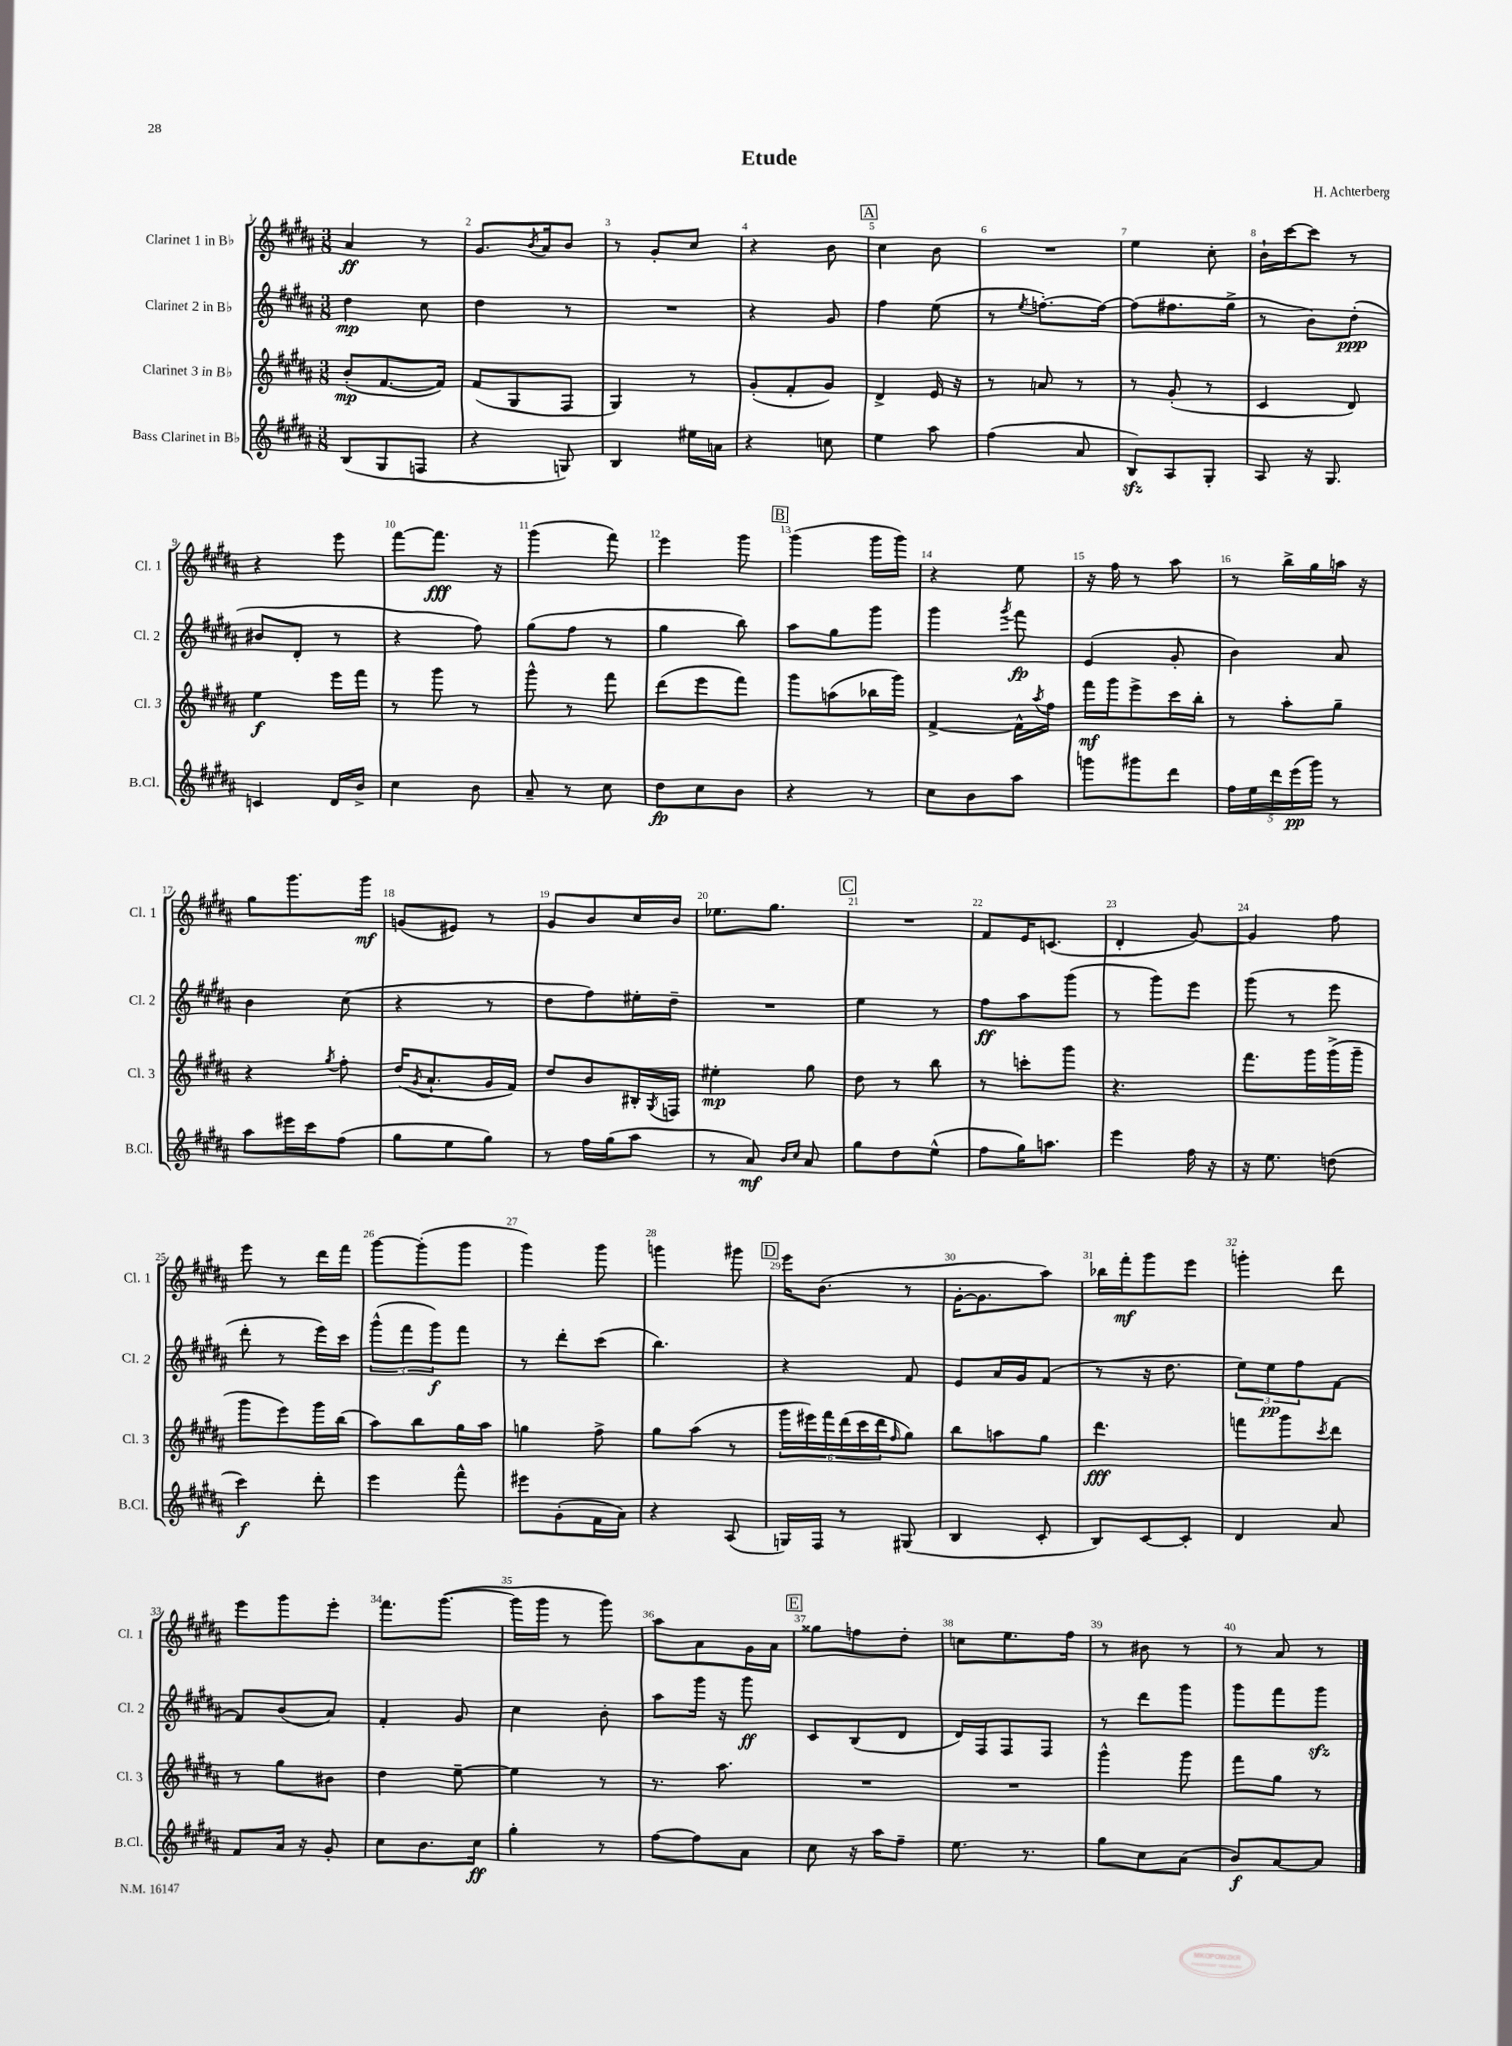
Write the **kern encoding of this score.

**kern	**kern	**kern	**kern
*staff4	*staff3	*staff2	*staff1
*clefG2	*clefG2	*clefG2	*clefG2
*k[f#c#g#d#a#]	*k[f#c#g#d#a#]	*k[f#c#g#d#a#]	*k[f#c#g#d#a#]
*M3/8	*M3/8	*M3/8	*M3/8
(8B	(8b'	4dd#	4a#
8G#	[8.f#	.	.
8F	.	8cc#	8r
.	16f#])	.	.
=	=	=	=
4r	(8f#	4dd#	8.g#
.	8G#	.	.
.	.	.	8qb
.	.	.	16a#
8G)	8F#	8r	8b
=	=	=	=
4B	4G#)	4.r	8r
.	.	.	8g#'
16ee#	8r	.	8cc#
16a	.	.	.
=	=	=	=
4r	(8g#'	4r	4r
.	8f#'	.	.
8cc	8g#)	8g#	8b
=	=	=	=
4ee	4d#^	4ff#	4cc#
8aa#	16e	(8ee	8b
.	16r	.	.
=	=	=	=
(4ff#	8r	8r	4.r
.	.	8qee	.
.	8a	[8.ff')	.
8a#	8r	.	.
.	.	16ff_	.
=	=	=	=
8B)	8r	(8ff]	4ee
8A#	(8g#'	8.ff#	.
8G#'	8r	.	8cc#'
.	.	16gg#^	.
=	=	=	=
8A#	4c#	8r	16b`
.	.	.	[16ccc#
16r	.	8b)	8ccc#]
8.G#	.	.	.
.	8d#)	(8dd#'	8r
=	=	=	=
4c	4ee	8b#	4r
.	.	8d#'	.
16d#	16eee	8r	8eee
16b^	16fff#	.	.
=	=	=	=
4cc#	8r	4r	[8fff#
.	8ggg#	.	8.fff#]
8b	8r	8ff#)	.
.	.	.	16r
=	=	=	=
8a#~	8ggg#^^	(8gg#	(4ggg#
8r	8r	8ff#	.
8cc#	8fff#	8r	8fff#)
=	=	=	=
8dd#	(8ddd#	4gg#	4eee
8cc#	8eee	.	.
8b	8fff#)	8bb)	8ggg#
=	=	=	=
4r	8ggg#	8aa#	(4ggg#
.	(8aa	8gg#	.
8r	16bb-	8ggg#	16ggg#
.	16ggg#)	.	16ggg#)
=	=	=	=
8cc#	[4f#^	4ggg#	4r
8b	.	.	.
.	.	8qggg#	.
8aa#	16f#^^]	8fff#	8ee
.	8qaa#	.	.
.	16ff#	.	.
=	=	=	=
8ggg	16fff#	(4e	16r
.	16ggg#	.	16ff#
8ggg#	8eee^	.	8r
8ddd#	16ccc#	8g#'	8aa#
.	16bb'	.	.
=	=	=	=
20ff#	8r	4b)	8r
20ee	.	.	.
20ddd#	.	.	.
.	8aa#'	.	16bb^
(20eee	.	.	.
.	.	.	16gg#
20ggg#)	.	.	.
8r	8gg#~	8a#	16aa
.	.	.	16r
=	=	=	=
8aa#	4r	4b	8gg#
16eee#	.	.	8.ggg#
16ccc#	.	.	.
.	8qgg#	.	.
(8ff#	8ff#'	(8cc#	.
.	.	.	16ggg#
=	=	=	=
8gg#	(16dd#	4r	(8g
.	8qg#	.	.
.	8.a#`	.	.
8ee	.	.	8e#)
8gg#)	16g#	8r	8r
.	16f#)	.	.
=	=	=	=
8r	8dd#	8dd#	8g#
16ff#	8b	8ff#)	8b
(16gg#	.	.	.
8aa#	16B#'	16ee#'	16cc#
.	8qG#	.	.
.	16F	16dd#~	16b
=	=	=	=
8r	4ee#'	4.r	8.ee-
8a#)	.	.	.
.	.	.	8.gg#
16qqb	.	.	.
16qqcc#	.	.	.
8a#	8gg#	.	.
=	=	=	=
8gg#	8dd#	4ee	4.r
8dd#	8r	.	.
(8ee^^	8bb	8r	.
=	=	=	=
8ff#	8r	8ff#	8f#
16gg#)	8ccc'	8aa#	16e
8.aa	.	.	(8.c
.	8ggg#	(8ggg#	.
=	=	=	=
4eee	4.r	8r	4d#'
.	.	8ggg#)	.
16ff#	.	8eee	[8g#)
16r	.	.	.
=	=	=	=
16r	8.fff#	(8ggg#	4g#]
8.ee	.	.	.
.	.	8r	.
.	16ggg#	.	.
(8dd	(16ggg#^	8eee	8ff#
.	16ggg#~	.	.
=	=	=	=
4ccc#)	8ggg#	8ddd#'	8eee
.	8eee)	8r	8r
8ddd#'	16ggg#	16eee)	16ddd#
.	(16bb	16ccc#	16fff#
=	=	=	=
4eee	8aa#)	(12ggg#^^	[8ggg#
.	.	12fff#	.
.	8bb	.	(8ggg#']
.	.	12ggg#)	.
8fff#^^	16gg#	8fff#	8ggg#
.	16aa#	.	.
=	=	=	=
8eee#	4gg	8r	4ggg#)
(8g#'	.	8ddd#'	.
16f#	8ff#^	(8ccc#	8ggg#
16a#)	.	.	.
=	=	=	=
4r	8gg#	4.bb)	4ggg
.	(8aa#	.	.
(8A#	8r	.	8ggg#
=	=	=	=
16G)	24ggg#	4r	16eee
.	24eee#)	.	.
16F#	.	.	(8.b
.	24fff#	.	.
8r	(24ddd#	.	.
.	24ccc#	.	.
.	24ddd#	.	.
.	16qqff#	.	.
(8G#	8gg#)	8f#	8r
=	=	=	=
4B	8bb	8e	[16g#'
.	.	.	8.g#]
.	8aa	16a#	.
.	.	16g#	.
8c#'	8gg#	(8f#	8aa#)
=	=	=	=
8B)	4.ddd#	8r	16bb-
.	.	.	16fff#'
[8c#	.	16r	8ggg#
.	.	8.dd#	.
8c#']	.	.	8eee
=	=	=	=
4d#	8fff	12ee)	4ggg'
.	.	12ee	.
.	8ggg#	.	.
.	.	12ff#	.
.	8qccc#	.	.
8a#	8ddd#	[8f#	8ddd#
=	=	=	=
8f#	8r	8f#]	8eee
16a#	8gg#	(8b	8ggg#
16r	.	.	.
8g#'	8b#	8a#)	8eee'
=	=	=	=
8cc#	4dd#	4f#'	8.fff#
8.b	.	.	.
.	.	.	([8.ggg#
.	[8ee~	8g#	.
16cc#	.	.	.
=	=	=	=
4gg#'	4ee]	4cc#	16ggg#]
.	.	.	16ggg#
.	.	.	8r
8r	8r	8b'	8ggg#)
=	=	=	=
[8ff#	8.r	8aa#	8aa#
8ff#]	.	16ggg#	8a#
.	8.aa#	16r	.
8a#	.	8ggg#	16g#
.	.	.	16a#
=	=	=	=
8cc#	4.r	8c#	8gg##
16r	.	(8B	8ff
16aa#	.	.	.
8ff#~	.	8d#	8dd#'
=	=	=	=
8.ee	4.r	16d#)	8cc
.	.	16F#	.
.	.	8F#	8.ee
8.r	.	.	.
.	.	8F#	.
.	.	.	16ff#
=	=	=	=
8gg#	4ggg#^^	8r	8r
8cc#	.	8ddd#	8b#
(8a#	8ggg#	8ggg#	8r
=	=	=	=
8b)	8fff#	8ggg#	8r
[8a#	8gg#	8fff#	8a#
8a#]	8r	8ggg#	8r
==	==	==	==
*-	*-	*-	*-
